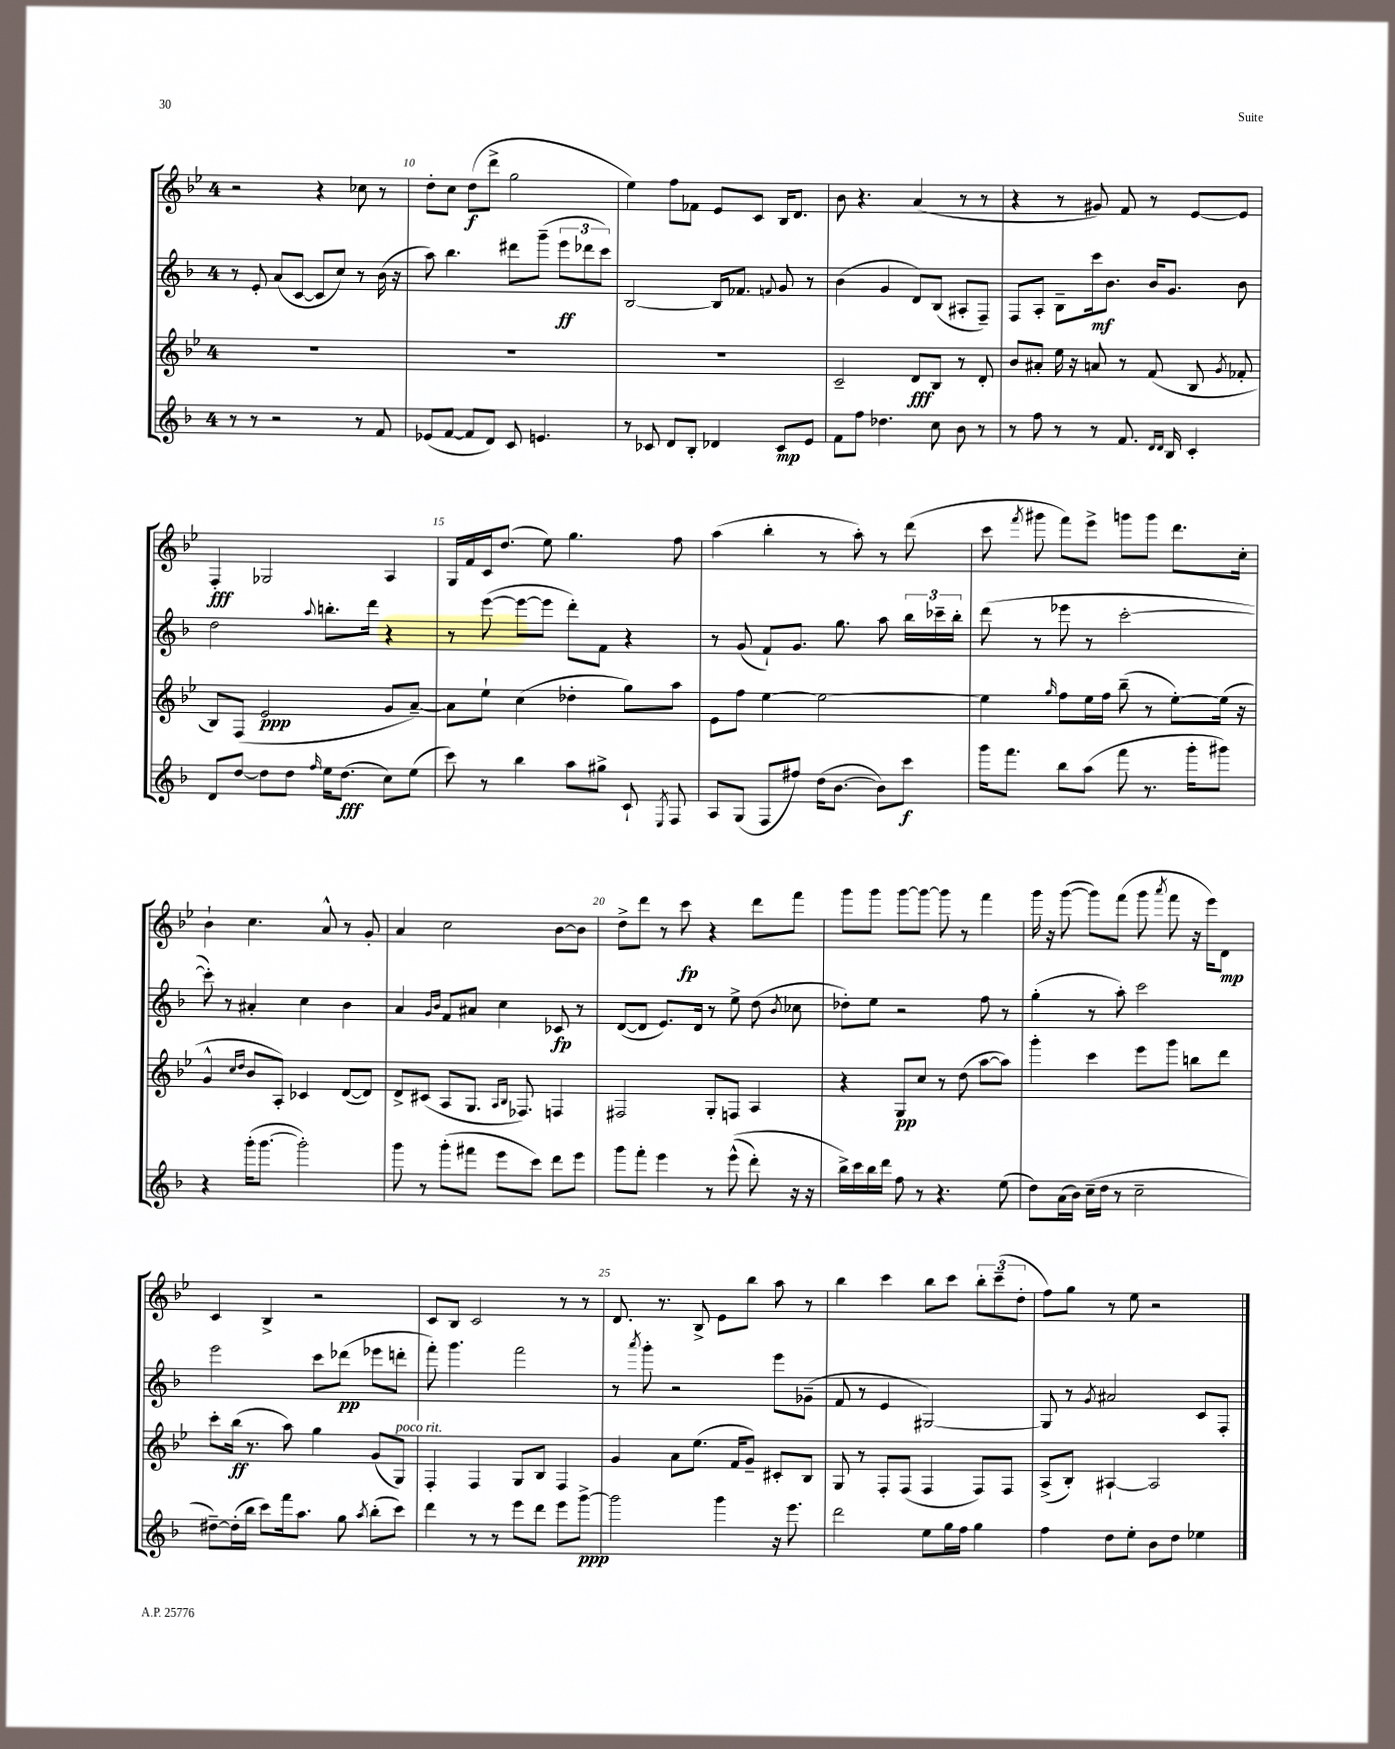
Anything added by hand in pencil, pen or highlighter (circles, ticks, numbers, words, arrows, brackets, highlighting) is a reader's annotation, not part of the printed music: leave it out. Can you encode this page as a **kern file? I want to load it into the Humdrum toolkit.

**kern	**dynam	**kern	**dynam	**kern	**dynam	**kern	**dynam
*part4	*part4	*part3	*part3	*part2	*part2	*part1	*part1
*staff4	*staff4	*staff3	*staff3	*staff2	*staff2	*staff1	*staff1
*clefG2	*	*clefG2	*	*clefG2	*	*clefG2	*
*k[b-]	*	*k[b-e-]	*	*k[b-]	*	*k[b-e-]	*
*M4/4	*	*M4/4	*	*M4/4	*	*M4/4	*
=9	=9	=9	=9	=9	=9	=9	=9
8r	.	1r	.	8r	.	2r	.
8r	.	.	.	8e'/	.	.	.
2r	.	.	.	(8a/L	.	.	.
.	.	.	.	[8c/J	.	.	.
.	.	.	.	8c/L]	.	4r	.
.	.	.	.	8cc/J)	.	.	.
8r	.	.	.	8r	.	8cc-X\	.
8f/	.	.	.	(16b-\	.	8r	.
.	.	.	.	16r	.	.	.
=10	=10	=10	=10	=10	=10	=10	=10
(8e-X/L	.	1r	.	8aa\)	.	8dd'\L	.
[8f/J	.	.	.	4.bb-\	.	8cc\J	.
8f/L]	.	.	.	.	.	(8dd\L	f
8d/J)	.	.	.	.	.	8ddd^\J	.
8c/	.	.	.	8ddd#X\L	.	2gg\	.
4.en/	.	.	.	(8ggg~\J	.	.	.
.	.	.	.	12eee\L	ff	.	.
.	.	.	.	12ddd-X\	.	.	.
.	.	.	.	12ccc\J)	.	.	.
=11	=11	=11	=11	=11	=11	=11	=11
8r	.	1r	.	[2B-/	.	4ee-\)	.
8c-X/	.	.	.	.	.	.	.
8d/L	.	.	.	.	.	8ff\L	.
8B-'/J	.	.	.	.	.	8f-X\J	.
4d-X/	.	.	.	16B-/KL]	.	8e-/L	.
.	.	.	.	8.f-X/J	.	.	.
.	.	.	.	.	.	8c/J	.
.	.	.	.	8qqfn/	.	.	.
8c-/L	mp	.	.	8g/	.	16B-/KL	.
.	.	.	.	.	.	8.d/J	.
8e/J	.	.	.	8r	.	.	.
=12	=12	=12	=12	=12	=12	=12	=12
8f\L	.	2c~/	.	(4b-\	.	8b-\	.
8ff\J	.	.	.	.	.	4.r	.
4.dd-X\	.	.	.	4g/	.	.	.
.	.	8d/L	fff	8d/L)	.	(4a/	.
8cc\	.	8B-/J	.	(8B-/J	.	.	.
8b-\	.	8r	.	8A#X'/L	.	8r	.
8r	.	8d'/	.	8F~/J)	.	8r	.
=13	=13	=13	=13	=13	=13	=13	=13
8r	.	8b-/L	.	8F/L	.	4r	.
8ff\	.	8a#X'/J	.	8A'/J	.	.	.
8r	.	16ee-\	.	8B-~\L	.	8r	.
.	.	16r	.	.	.	.	.
8r	.	8an/	.	16ccc\k	mf	8g#X/)	.
.	.	.	.	8.b-\J	.	.	.
8.f/	.	8r	.	.	.	8f/	.
.	.	(8f/	.	16b-/KL	.	8r	.
16qqd/LL	.	.	.	.	.	.	.
16qqd/JJ	.	.	.	.	.	.	.
16B-/	.	.	.	8.g/J	.	.	.
4c'/	.	8B-/	.	.	.	[8e-/L	.
.	.	8qg/	.	.	.	.	.
.	.	8f-X'/	.	8b-\	.	8e-/J]	.
!!LO:LB:g=z
=14	=14	=14	=14	=14	=14	=14	=14
8d/L	.	8B-/L)	.	2dd\	.	4F'/	fff
[8dd/J	.	(8F/J	.	.	.	.	.
8dd\L]	.	2e-/	ppp	.	.	2G-X/	.
8dd\J	.	.	.	.	.	.	.
16qqff/	.	.	.	8qqaa/	.	.	.
16ee\KL	.	.	.	8.bbn'\L	.	.	.
(8.dd\J	fff	.	.	.	.	.	.
.	.	.	.	16ddd\Jk	.	.	.
8cc\L)	.	8g/L	.	4r	.	4A/	.
(8ee\J	.	[8a~/J)	.	.	.	.	.
=15	=15	=15	=15	=15	=15	=15	=15
8ccc\)	.	8a\L]	.	8r	.	16G/LL	.
.	.	.	.	.	.	16f/	.
8r	.	8ee-`\J	.	([8eee\	.	16c/J	.
.	.	.	.	.	.	(8.dd/J	.
4bb-\	.	(4cc\	.	8eee\L_	.	.	.
.	.	.	.	8eee\J]	.	8ee-\)	.
8aa\L	.	4dd-X'\	.	8ddd'\L)	.	4.gg\	.
8gg#X^\J	.	.	.	8f\J	.	.	.
8c`/	.	8gg\L)	.	4r	.	.	.
8qE/	.	.	.	.	.	.	.
8F/	.	8aa\J	.	.	.	8ff\	.
=16	=16	=16	=16	=16	=16	=16	=16
8A/L	.	8e-\L	.	8r	.	(4aa\	.
(8G/J	.	8ff\J	.	(8g/	.	.	.
8F/L	.	[4ee-\	.	8f`/L)	.	4bb-'\	.
8ff#X/J)	.	.	.	8.g/J	.	.	.
(16dd\KL	.	2ee-\_	.	.	.	8r	.
[8.b-\J	.	.	.	8.gg\	.	.	.
.	.	.	.	.	.	8aa'\)	.
8b-\L])	.	.	.	8aa\	.	8r	.
8ccc\J	f	.	.	24bb-\LL	.	(8ddd\	.
.	.	.	.	24ccc-X~\	.	.	.
.	.	.	.	24bb-'\JJ	.	.	.
=17	=17	=17	=17	=17	=17	=17	=17
16ggg\KL	.	4ee-\]	.	(8ddd\	.	8ccc\	.
8.fff\J	.	.	.	.	.	.	.
.	.	.	.	.	.	8qfff/	.
.	.	.	.	8r	.	8ggg#X\	.
.	.	16qqgg/	.	.	.	.	.
8bb-\L	.	8ff\L	.	8eee-X\	.	8fff\L)	.
(8aa\J	.	16ee-\L	.	8r	.	8eee-^\J	.
.	.	16ff\JJ	.	.	.	.	.
8fff\	.	(8bb-~\	.	[2ccc'\	.	8gggn\L	.
8.r	.	8r	.	.	.	8ggg\J	.
.	.	[8ee-'\L)	.	.	.	8.ddd\L	.
16ggg'\KL	.	.	.	.	.	.	.
8ggg#X\J)	.	(16ee-\Jk]	.	.	.	.	.
.	.	16r	.	.	.	16cc'\Jk	.
!!LO:LB:g=z
=18	=18	=18	=18	=18	=18	=18	=18
4r	.	4g^^/	.	8ccc'\])	.	4b-`\	.
.	.	.	.	8r	.	.	.
.	.	16qqcc/LL	.	.	.	.	.
.	.	16qqdd/JJ	.	.	.	.	.
(16ggg'\KL	.	8b-/L	.	4a#X'/	.	4.cc\	.
[8.ggg\J	.	.	.	.	.	.	.
.	.	8A'/J)	.	.	.	.	.
2ggg'\])	.	4c-X/	.	4cc\	.	.	.
.	.	.	.	.	.	8a^^/	.
.	.	([8d/L	.	4b-\	.	8r	.
.	.	8d/J])	.	.	.	8g'/	.
=19	=19	=19	=19	=19	=19	=19	=19
8ggg\	.	8d^/L	.	4a/	.	4a/	.
8r	.	(8c#X/J	.	.	.	.	.
.	.	.	.	16qqg/LL	.	.	.
.	.	.	.	16qqb-/JJ	.	.	.
(8ggg'\L	.	8A/L	.	8f/L	.	2cc\	.
8fff#X\J	.	8.G/J	.	8a#X/J	.	.	.
8eee\L	.	.	.	4cc\	.	.	.
.	.	16qqA/LL	.	.	.	.	.
.	.	16qqB-/JJ	.	.	.	.	.
.	.	8.F-X/)	.	.	.	.	.
8ccc\J)	.	.	.	.	.	.	.
8ddd\L	.	4Fn/	.	8c-X/	fp	[8b-\L	.
8eee\J	.	.	.	8r	.	8b-\J]	.
=20	=20	=20	=20	=20	=20	=20	=20
8ggg\L	.	2F#X/	.	([8d/L	.	8dd^\L	.
8fff'\J	.	.	.	8d/J]	.	8ddd\J	.
4eee\	.	.	.	8.e/L)	.	8r	.
.	.	.	.	.	.	8ccc\	fp
.	.	.	.	16d/Jk	.	.	.
8r	.	8G'/L	.	8r	.	4r	.
((8eee^^\	.	8Fn/J	.	8ee^\	.	.	.
8ddd'\)	.	4A/	.	(8dd\	.	8ddd\L	.
.	.	.	.	8qb-/	.	.	.
16r	.	.	.	8cc-X\	.	8fff\J	.
16r	.	.	.	.	.	.	.
=21	=21	=21	=21	=21	=21	=21	=21
16bb-^\LL)	.	4r	.	8dd-X'\L)	.	8ggg\L	.
16ccc\	.	.	.	.	.	.	.
16bb-\	.	.	.	8ee\J	.	8ggg\J	.
16ddd\JJ	.	.	.	.	.	.	.
8ff\	.	8G/L	pp	2r	.	[8ggg\L	.
8r	.	8cc/J	.	.	.	8ggg\J_	.
4.r	.	8r	.	.	.	8ggg\]	.
.	.	(8dd\	.	.	.	8r	.
.	.	[8aa\L	.	8ff\	.	4fff\	.
(8ee\	.	8aa\J])	.	8r	.	.	.
=22	=22	=22	=22	=22	=22	=22	=22
8dd\L)	.	4ggg'\	.	(4gg'\	.	16ggg\	.
.	.	.	.	.	.	16r	.
(16a\L	.	.	.	.	.	([8ggg\	.
16b-\JJ)	.	.	.	.	.	.	.
(16cc~\LL	.	4ccc\	.	8r	.	8ggg\L])	.
16dd\JJ	.	.	.	.	.	.	.
8r	.	.	.	8aa'\)	.	(8fff\J	.
2cc~\	.	8eee-\L	.	2ccc\	.	8ggg\	.
.	.	.	.	.	.	8qaaa/	.
.	.	8ggg\J	.	.	.	8fff\	.
.	.	8bbn\L	.	.	.	16r	.
.	.	.	.	.	.	16eee-\KL)	.
.	.	8ddd\J	.	.	.	8d\J	mp
!!LO:LB:g=z
=23	=23	=23	=23	=23	=23	=23	=23
[8dd#X~\L)	.	8ccc'\L	.	2eee\	.	4c/	.
(16dd#'\L]	.	(16bb-\Jk	ff	.	.	.	.
16bb-\JJ	.	8.r	.	.	.	.	.
8ccc\L)	.	.	.	.	.	4B-^/	.
16fff\k	.	8aa\)	.	.	.	.	.
8.aa\J	.	.	.	.	.	.	.
.	.	4gg\	.	8ccc\L	.	2r	.
8gg\	.	.	.	(8ddd-X\J	pp	.	.
8qaa/	.	.	.	.	.	.	.
(8bb-'\L	.	(8g/L	.	8eee-X\L	.	.	.
!	!	!LO:TX:a:i:t=poco rit.	!	!	!	!	!
8ccc\J)	.	8G/J)	.	8dddn'\J	.	.	.
=24	=24	=24	=24	=24	=24	=24	=24
4ddd\	.	4F'/	.	8fff'\)	.	8c/L	.
.	.	.	.	4.ggg\	.	8B-/J	.
8r	.	4F/	.	.	.	2c/	.
8r	.	.	.	.	.	.	.
8eee\L	.	8G/L	.	2fff\	.	.	.
8ddd\J	.	8B-/J	.	.	.	.	.
8eee\L	.	4F/	.	.	.	8r	.
[8ggg^\J	ppp	.	.	.	.	8r	.
=25	=25	=25	=25	=25	=25	=25	=25
2ggg\]	.	4g/	.	8r	.	8.d/	.
.	.	.	.	8qaaa/	.	.	.
.	.	.	.	8ggg'\	.	.	.
.	.	.	.	.	.	8.r	.
.	.	8a\L	.	2r	.	.	.
.	.	(8.ee-\J	.	.	.	8B-^/	.
4ggg\	.	.	.	.	.	8e-\L	.
.	.	16f/KL	.	.	.	.	.
.	.	8g~/J)	.	.	.	8bb-\J	.
16r	.	8c#X'/L	.	8eee\L	.	8aa\	.
8.eee\	.	.	.	.	.	.	.
.	.	8B-/J	.	(8g-X~\J	.	8r	.
=26	=26	=26	=26	=26	=26	=26	=26
2ddd\	.	8G/	.	8f/	.	4bb-\	.
.	.	8r	.	8r	.	.	.
.	.	8F'/L	.	4e/	.	4ccc\	.
.	.	(8F/J	.	.	.	.	.
8ee\L	.	4F/	.	[2G#X/)	.	8bb-\L	.
16gg\L	.	.	.	.	.	8ccc\J	.
16ff\JJ	.	.	.	.	.	.	.
4gg\	.	8F/L)	.	.	.	12bb-'\L	.
.	.	.	.	.	.	(12ccc~\	.
.	.	8F/J	.	.	.	.	.
.	.	.	.	.	.	12dd'\J	.
=27	=27	=27	=27	=27	=27	=27	=27
4ff\	.	(8A^/L	.	8G#/]	.	8ff\L)	.
.	.	8B-'/J)	.	8r	.	8gg\J	.
.	.	.	.	8qg/	.	.	.
8dd\L	.	[4A#X`/	.	2a#X/	.	8r	.
8ee'\J	.	.	.	.	.	8ee-\	.
8b-\L	.	2A#/]	.	.	.	2r	.
8dd\J	.	.	.	.	.	.	.
4ee-X\	.	.	.	8c/L	.	.	.
.	.	.	.	8F'/J	.	.	.
==	==	==	==	==	==	==	==
*-	*-	*-	*-	*-	*-	*-	*-
